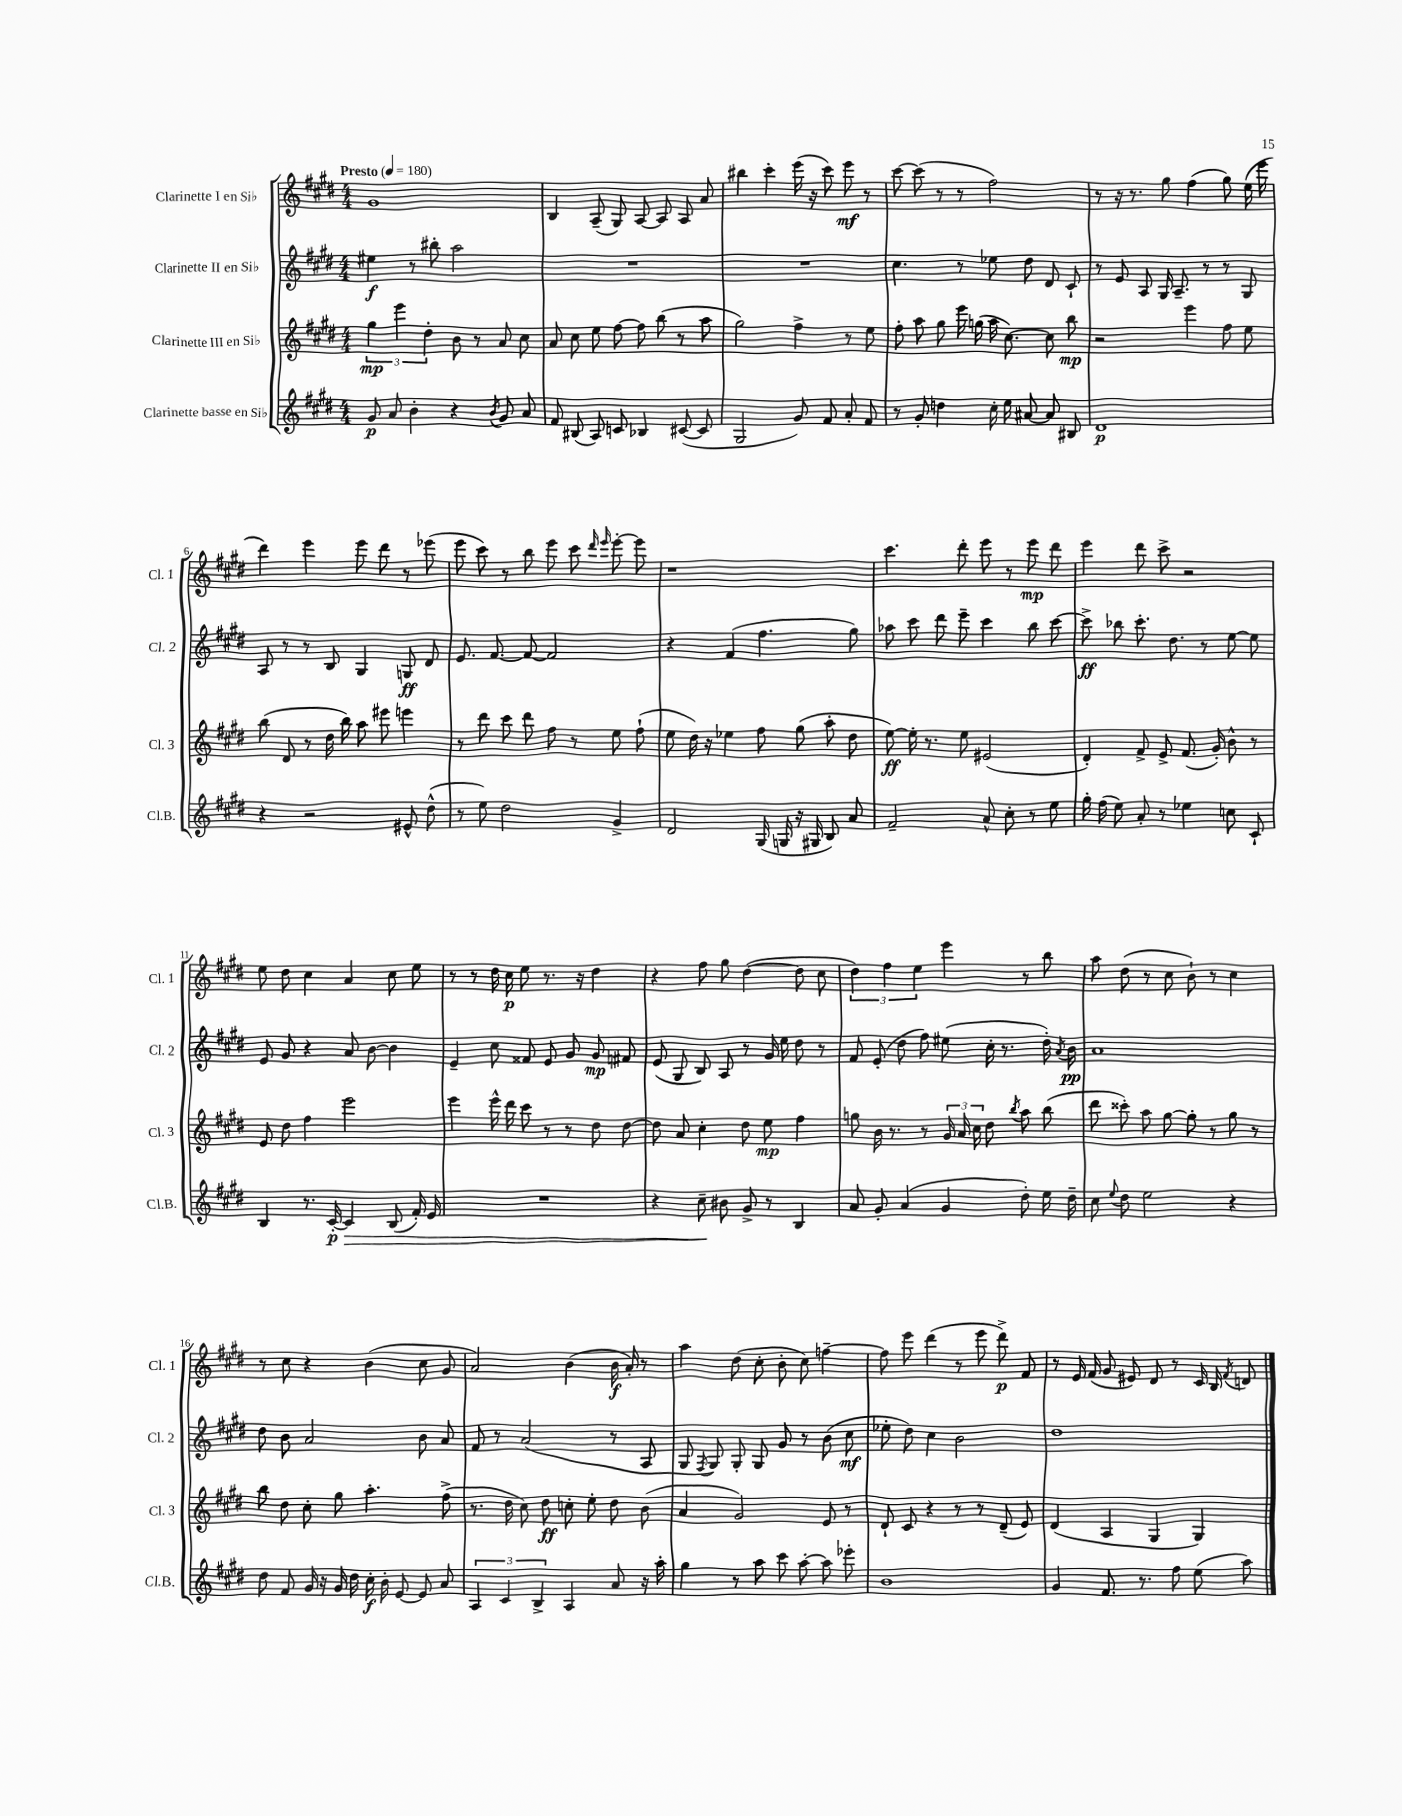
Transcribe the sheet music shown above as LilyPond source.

<<
\new StaffGroup <<
\new Staff = "s0" \with { instrumentName = "Clarinette I en Sib" shortInstrumentName = "Cl. 1" } {
    \clef treble \key e \major \numericTimeSignature \time 4/4 \tempo "Presto" 4 = 180
    \autoBeamOff gis'1 |
    b4 a8--( gis8) a8~ a8 a8 a'8 |
    bis''4 cis'''4-. e'''16( r16 cis'''8) e'''8\mf r8 |
    cis'''8~ cis'''8( r8 r8 fis''2) |
    r8 r16 r8. gis''8 fis''4( gis''8) e''16( e'''16 |
    dis'''4) e'''4 e'''8 dis'''8 r8 ees'''8( |
    e'''8 cis'''8) r8 b''8 e'''8 cis'''8 \grace { dis'''16 e'''16 } e'''8~-. e'''8 |
    r1 |
    cis'''4. dis'''8-. e'''8 r8 e'''8\mp dis'''8 |
    e'''4 dis'''8 cis'''8-> r2 |
    e''8 dis''8 cis''4 a'4 cis''8 e''8 |
    r8 r8 dis''16 cis''16\p e''8 r8. r16 dis''4 |
    r4 fis''8 gis''8 dis''4~( dis''8 cis''8 |
    \tuplet 3/2 { dis''4) fis''4 e''4 } e'''4 r8 b''8 |
    a''8 dis''8( r8 cis''8 b'8-!) r8 cis''4 |
    r8 cis''8 r4 b'4( cis''8 gis'8 |
    a'2) b'4( b'16\f a'16-.) r8 |
    a''4 dis''8( cis''8-. b'8-. cis''8) f''4~-- |
    f''8 e'''8 dis'''4( r8 e'''8 dis'''8->\p) fis'8 |
    r8 e'16 fis'16( gis'8 eis'8) dis'8 r8 cis'16 b16 \acciaccatura { fis'8 } d'8 \bar "|." |
}
\new Staff = "s1" \with { instrumentName = "Clarinette II en Sib" shortInstrumentName = "Cl. 2" } {
    \clef treble \key e \major \numericTimeSignature \time 4/4
    \autoBeamOff eis''4\f r8 bis''8-. a''2 |
    R1 |
    R1 |
    cis''4. r8 ees''8 dis''8 dis'8 cis'8-! |
    r8 e'8 a8 gis16 a8.-- r8 r8 gis8 |
    a8 r8 r8 b8 gis4 g8\ff dis'8 |
    e'8. fis'8.~ fis'8~ fis'2 |
    r4 fis'4( fis''4. gis''8) |
    aes''8 cis'''8 dis'''8 e'''8-- cis'''4 b''8 cis'''8~ |
    cis'''8->\ff bes''8 cis'''8.-. dis''8. r8 e''8~ e''8 |
    e'8 gis'8 r4 a'8 b'8~ b'4 |
    e'4-- cis''8 fisis'8 e'8 gis'8 gis'8\mp fis'8 |
    e'8( gis8 b8) a8 r8 gis'16 e''16 dis''8 r8 |
    fis'8 e'8-.( dis''8 fis''8) eis''8( cis''16-. r8. dis''16-.) \acciaccatura { a'8 } b'16\pp |
    a'1 |
    dis''8 b'8 a'2 b'8 a'8 |
    fis'8 r8 a'2( r8 a8 |
    gis8 \acciaccatura { fis8 } gis8) gis8-. gis8 gis'8 r8 b'8( cis''8\mf |
    ees''8-. dis''8) cis''4 b'2 |
    dis''1 \bar "|." |
}
\new Staff = "s2" \with { instrumentName = "Clarinette III en Sib" shortInstrumentName = "Cl. 3" } {
    \clef treble \key e \major \numericTimeSignature \time 4/4
    \autoBeamOff \tuplet 3/2 { gis''4\mp e'''4 dis''4-. } b'8 r8 a'8 cis''8 |
    a'8 cis''8 e''8 fis''8~ fis''8 b''8( r8 a''8 |
    gis''2) fis''4-> r8 e''8 |
    fis''8-. a''8 gis''8 e'''16 g''16( a''16 cis''8.~) cis''8 b''8\mp |
    r2 e'''4 fis''8 e''8 |
    b''8( dis'8 r8 dis''16 b''16) a''8 eis'''8 e'''4 |
    r8 dis'''8 cis'''8 dis'''8 fis''8 r8 e''8 fis''8-!( |
    e''8 dis''16) r16 ees''4 fis''8 gis''8( a''8-. dis''8 |
    e''8~\ff) e''16-. r8. e''8 eis'2( |
    dis'4-.) fis'8-> e'8-> fis'8.( gis'16-.) b'8-^ r8 |
    e'8 dis''8 fis''4 e'''2 |
    e'''4 e'''16-^ dis'''16 cis'''8 r8 r8 dis''8 dis''8~ |
    dis''8 a'8 cis''4-. dis''8 e''8\mp fis''4 |
    g''8 b'16 r8. r8 \tuplet 3/2 { gis'16 a'16 cis''16 } dis''8 \acciaccatura { b''8 } a''8 b''8( |
    dis'''8 cisis'''8-.) a''8 gis''8~ gis''8-. r8 gis''8 r8 |
    b''8 dis''8 cis''8-. gis''8 a''4.-. fis''8->( |
    r8. dis''16 cis''8) dis''8\ff c''8-. e''8-. dis''8 b'8( |
    a'4 gis'2) e'8 r8 |
    dis'8-! cis'8 r4 r8 r8 dis'8--( e'8) |
    dis'4( a4 gis4 gis4) \bar "|." |
}
\new Staff = "s3" \with { instrumentName = "Clarinette basse en Sib" shortInstrumentName = "Cl.B." } {
    \clef treble \key e \major \numericTimeSignature \time 4/4
    \autoBeamOff gis'8\p a'8 b'4-. r4 \acciaccatura { b'8 } gis'8 a'8 |
    fis'8 bis8( a8) c'8 bes4 cis'8~( cis'8 |
    gis2 gis'8) fis'8 a'8-. fis'8 |
    r8 gis'8-. d''4 cis''16-. e''16 ais'8~ ais'8 bis8 |
    dis'1\p |
    r4 r2 eis'8-^ dis''8-^( |
    r8 e''8) dis''2 gis'4-> |
    dis'2 gis16( g16 r16 gis16 b8) a'8 |
    fis'2-- a'8-^ cis''8-. r8 e''8 |
    gis''16-. fis''16( e''8) a'8-. r8 ees''4 c''8 cis'8-! |
    b4 r8. cis'16~-.\p cis'4\> b8( fis'16-.) e'16 |
    R1 |
    r4 cis''8--\! bis'8 gis'8-> r8 b4 |
    a'8 gis'8-. a'4( gis'4 dis''8-.) e''16 dis''16-- |
    cis''8 \appoggiatura { e''8 } dis''8 e''2 r4 |
    dis''8 fis'8 gis'16 r16 gis'16 dis''16 cis''16-.\f b'16-. e'8~ e'8 a'8 |
    \tuplet 3/2 { a4 cis'4 b4-> } a4 a'8 r16 a''16-. |
    gis''4 r8 a''8 cis'''8 a''8~-. a''8 ees'''8-. |
    b'1 |
    gis'4 fis'8. r8. fis''8 e''8( a''8) \bar "|." |
}
>>
>>
